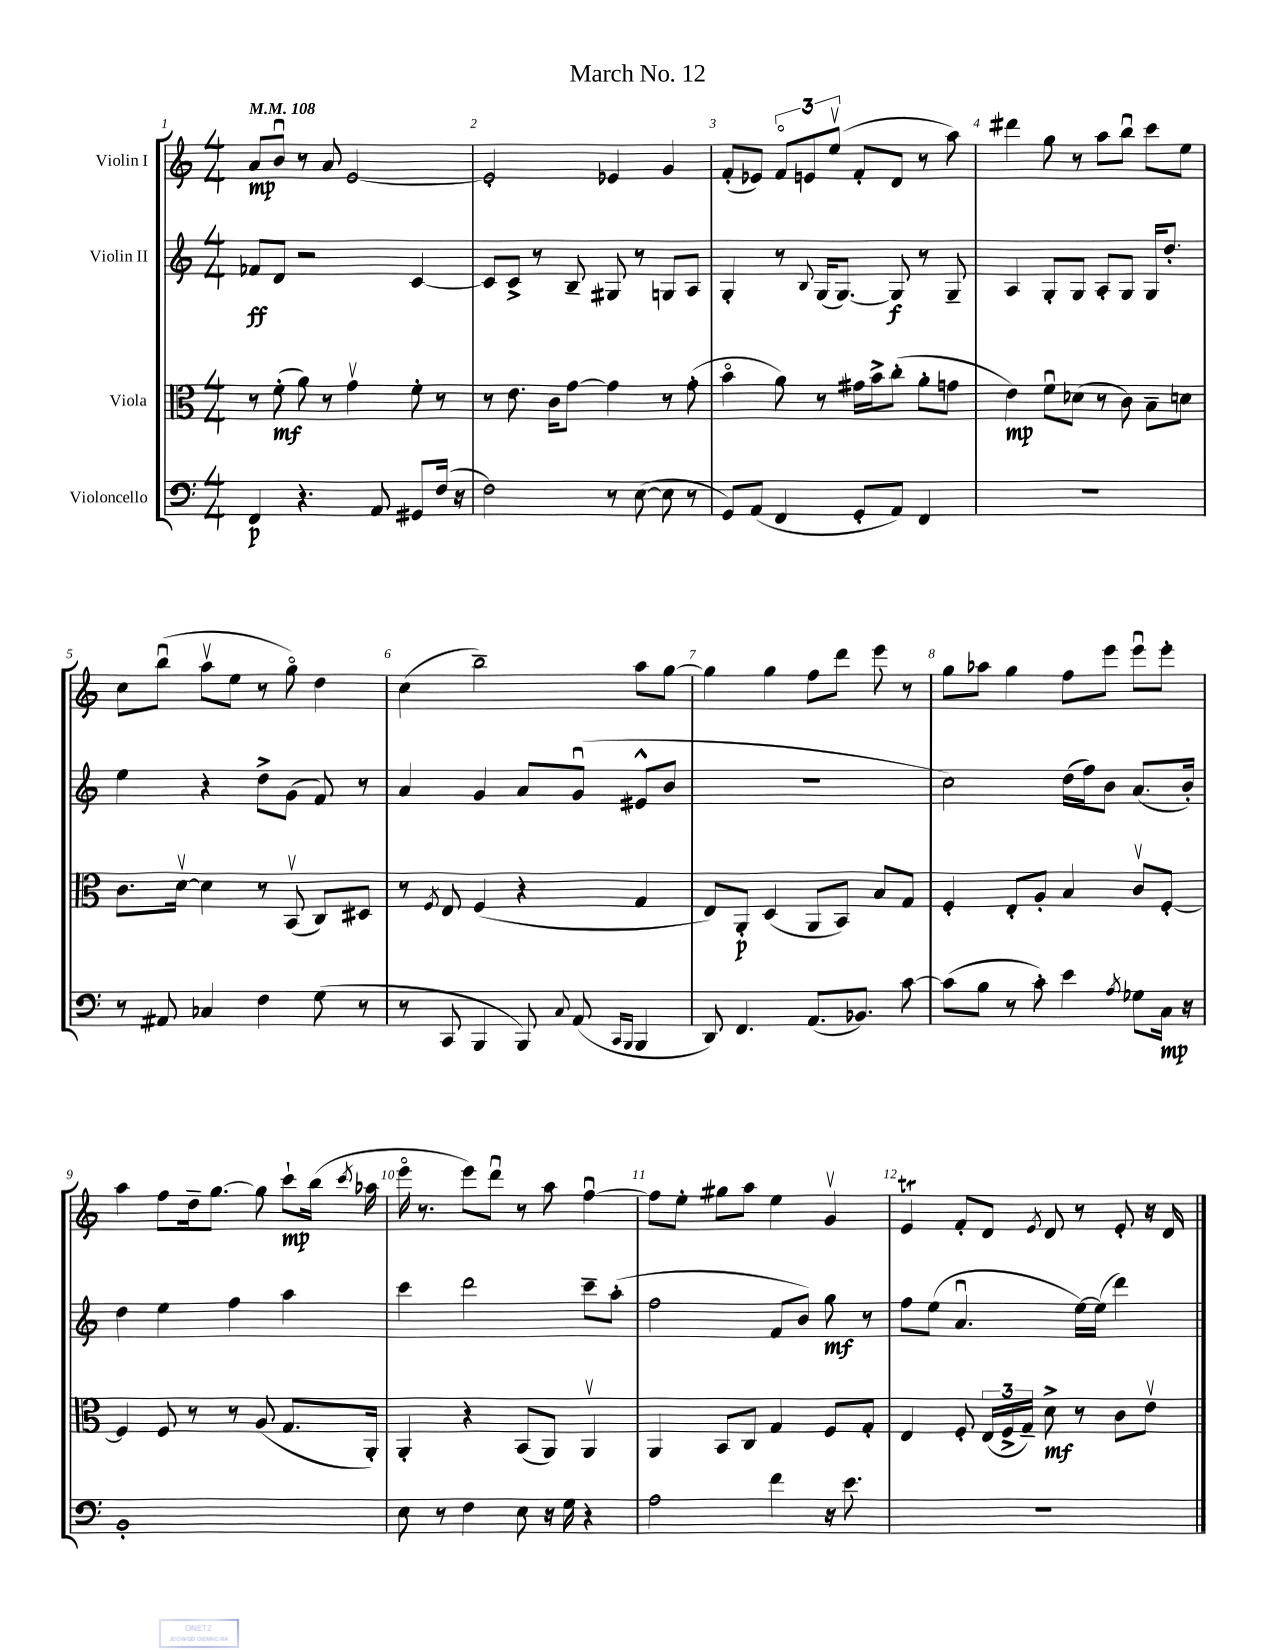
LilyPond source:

\header { title = "March No. 12" }
<<
\new StaffGroup <<
\new Staff = "s0" \with { instrumentName = "Violin I" } {
    \clef treble \key c \major \numericTimeSignature \time 4/4 \tempo 4 = 108
    \autoBeamOff a'8[\mp b'8]\downbow r8 a'8 e'2~ |
    e'2-. ees'4 g'4 |
    f'8[-.( ees'8]) \tuplet 3/2 { f'8[\flageolet e'8 e''8]\upbow( } f'8[-. d'8] r8 a''8) |
    dis'''4 g''8 r8 a''8[ b''8]\downbow c'''8[ e''8] |
    c''8[ b''8]\downbow( a''8[\upbow e''8] r8 g''8\flageolet) d''4 |
    c''4( b''2--) a''8[ g''8]~ |
    g''4 g''4 f''8[ d'''8] e'''8 r8 |
    g''8[ aes''8] g''4 f''8[ e'''8] e'''8[\downbow e'''8]-. |
    a''4 f''8[ d''16-- g''8.]~ g''8 c'''8[-!\mp b''16]( \acciaccatura { c'''8 } aes''16 |
    e'''16\flageolet r8. e'''8[) d'''8]\downbow r8 a''8 f''4~\downbow |
    f''8[ e''8]-. gis''8[ a''8] e''4 g'4\upbow |
    e'4\trill f'8[-. d'8] \acciaccatura { e'8 } d'8 r8 e'8-. r16 d'16 \bar "|." |
}
\new Staff = "s1" \with { instrumentName = "Violin II" } {
    \clef treble \key c \major \numericTimeSignature \time 4/4
    \autoBeamOff fes'8[\ff d'8] r2 c'4~ |
    c'8[ c'8]-> r8 b8-- gis8 r8 g8[ a8] |
    g4-. r8 \appoggiatura { b8 } g16[( g8.]~) g8\f r8 g8-- |
    a4 g8[-. g8] a8[-. g8] g16[ d''8.]-. |
    e''4 r4 d''8[-> g'8]( f'8) r8 |
    a'4 g'4 a'8[ g'8]\downbow( eis'8[-^ b'8] |
    R1 |
    c''2) d''16[( f''16) b'8] a'8.[( b'16]-.) |
    d''4 e''4 f''4 a''4 |
    c'''4 d'''2 c'''8[-- a''8]-.( |
    f''2 f'8[ b'8]) g''8\mf r8 |
    f''8[ e''8]( a'4.\downbow e''16[~) e''16]( d'''4) \bar "|." |
}
\new Staff = "s2" \with { instrumentName = "Viola" } {
    \clef alto \key c \major \numericTimeSignature \time 4/4
    \autoBeamOff r8 f'8-.\mf( a'8) r8 g'4\upbow f'8-. r8 |
    r8 e'8. c'16[ g'8]~ g'4 r8 g'8-.( |
    b'4\flageolet a'8) r8 gis'16[ b'16-> c''8]-.( a'8[-. g'8] |
    e'4\mp) f'8[\downbow des'8]( r8 c'8) b8[-- d'8] |
    c'8.[ d'16]~\upbow d'4 r8 b,8\upbow( c8[) dis8] |
    r8 \acciaccatura { f8 } e8 f4( r4 g4 |
    e8[) a,8]-.\p d4( a,8[ b,8]) b8[ g8] |
    f4-. e8[-. a8]-. b4 c'8[\upbow f8]~-. |
    f4 f8 r8 r8 a8( g8.[ a,16]-.) |
    a,4-. r4 b,8[( a,8]) a,4\upbow |
    a,4 b,8[ c8] g4 f8[ g8]-. |
    e4 f8-. \tuplet 3/2 { e16[( f16-> g16]--) } d'8->\mf r8 c'8[ e'8]\upbow \bar "|." |
}
\new Staff = "s3" \with { instrumentName = "Violoncello" } {
    \clef bass \key c \major \numericTimeSignature \time 4/4
    \autoBeamOff f,4\p r4. a,8 gis,8[ f16]( r16 |
    f2) r8 e8~( e8 r8 |
    g,8[) a,8]( f,4 g,8[-. a,8]) f,4 |
    R1 |
    r8 ais,8 ces4 f4 g8( r8 |
    r8 c,8 b,,4 b,,8) \appoggiatura { c8 } a,8( \grace { c,16[ b,,16] } b,,4 |
    d,8) f,4. a,8.[( bes,8.]) c'8~ |
    c'8[( b8] r8 c'8-.) e'4 \acciaccatura { a8 } ges8[ c16]\mp r16 |
    b,1-. |
    e8 r8 f4 e8 r16 g16 r4 |
    a2 f'4 r16 e'8. |
    r1 \bar "|." |
}
>>
>>
\layout { \context { \Score \override BarNumber.break-visibility = ##(#f #t #t) barNumberVisibility = #all-bar-numbers-visible } }
